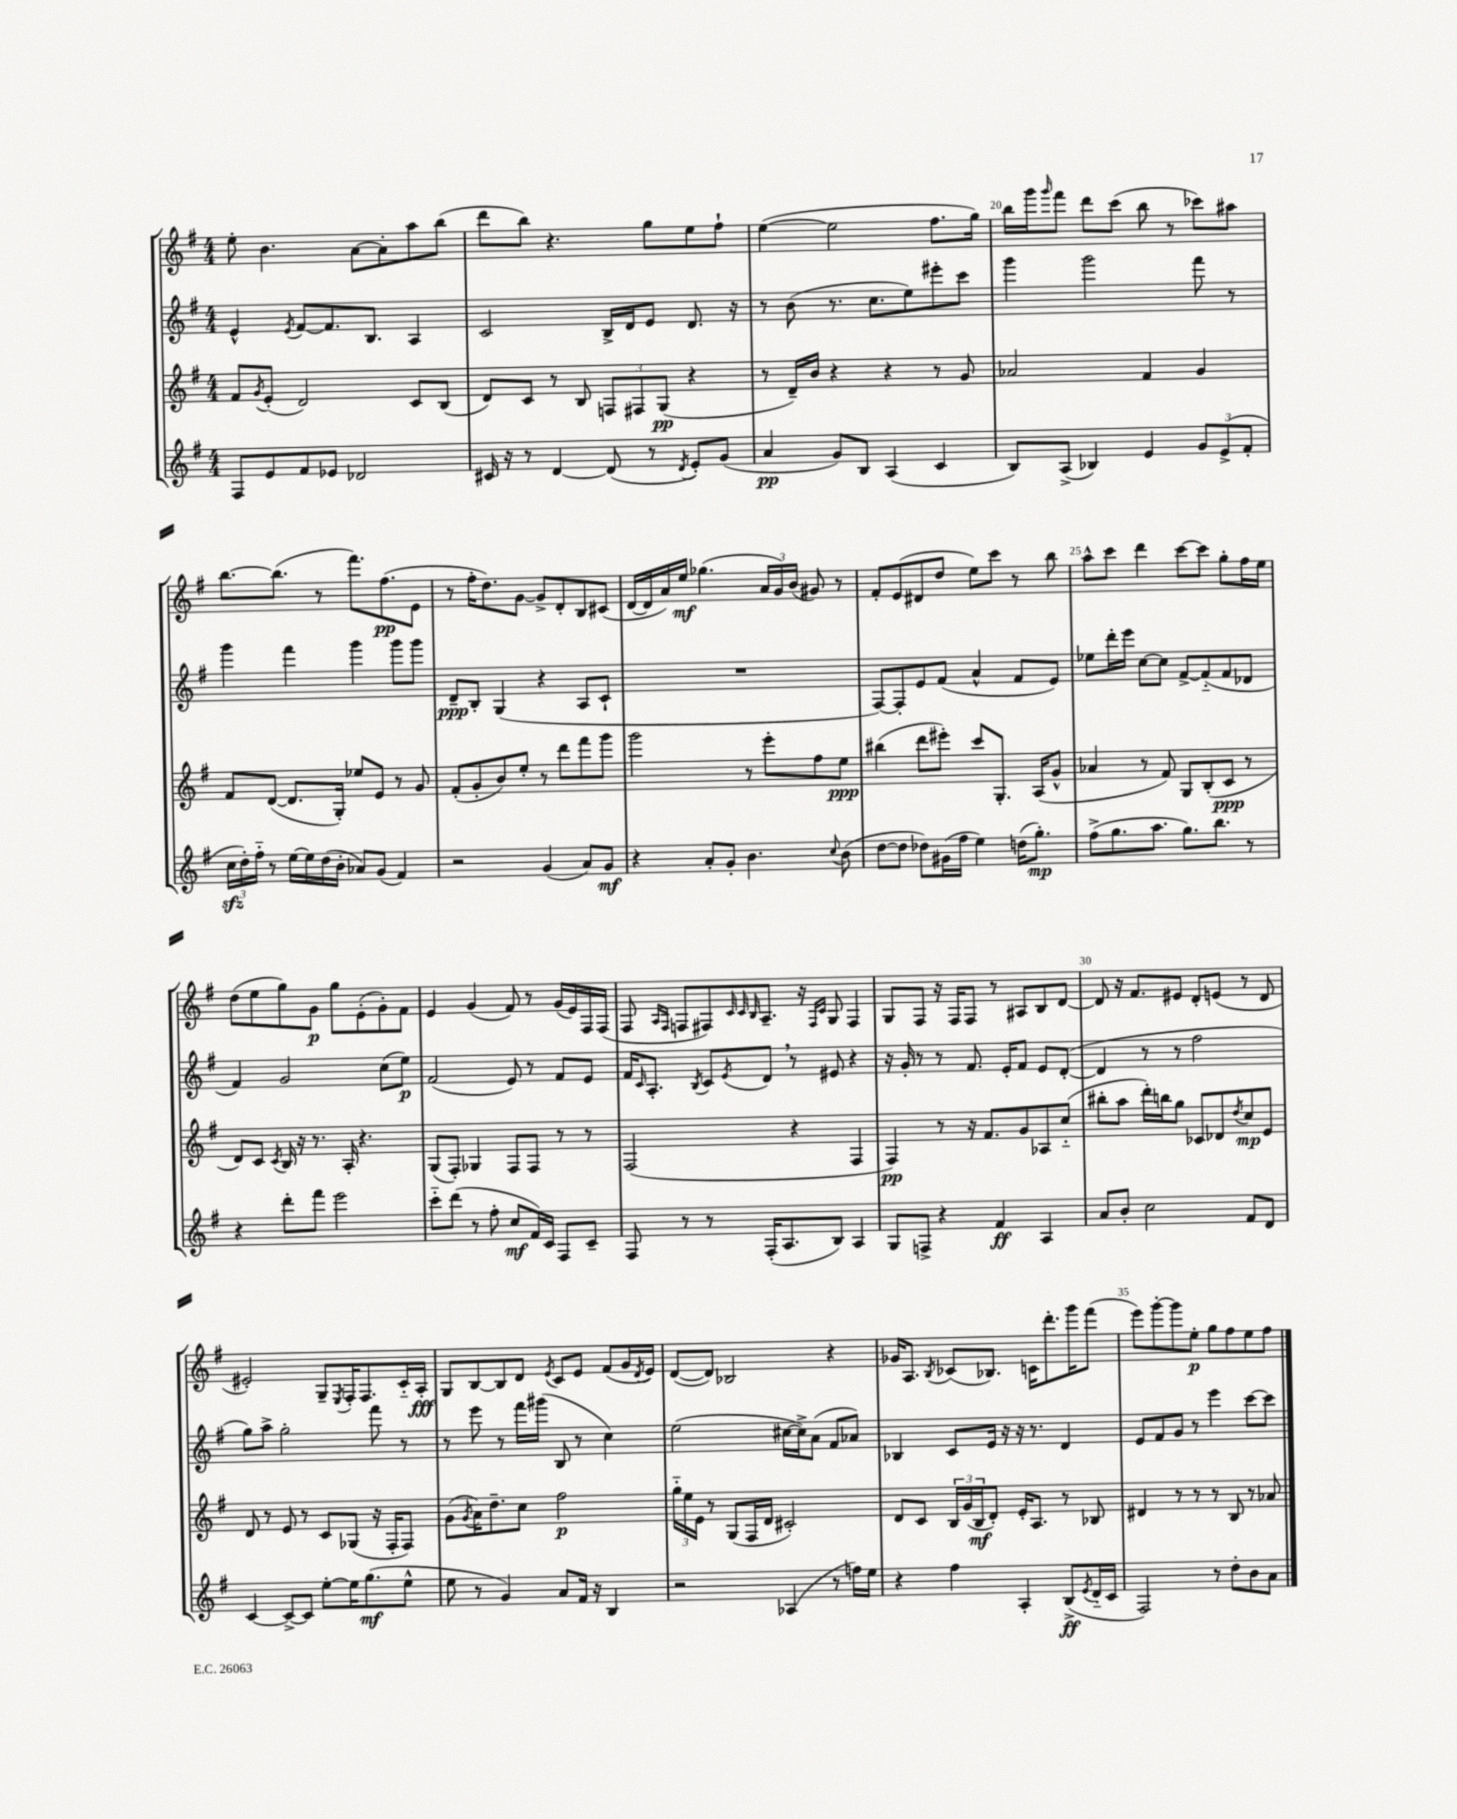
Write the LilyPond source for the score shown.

<<
\new StaffGroup <<
\new Staff = "s0" {
    \clef treble \key g \major \numericTimeSignature \time 4/4
    e''8-. b'4. a'8~ a'8-. a''8 b''8( |
    d'''8 b''8) r4. g''8 e''8 fis''8-! |
    e''4~( e''2 fis''8. g''16) |
    b''16 g'''16 \grace { g'''16 } fis'''8 d'''8 c'''8( b''8 r8 ces'''8) ais''8 |
    b''8.~ b''8.( r8 fis'''8.) fis''8.\pp( e'8 |
    r8 fis''16-. d''8.) g'8~ g'8-> d'8-. b8 cis'8( |
    d'16~ d'16 a'16) e''16\mf ges''4.( \tuplet 3/2 { a'16 g'16) b'16( } gis'8) r8 |
    fis'8-. e'8( dis'8 d''8 e''8) c'''8 r8 b''8 |
    a''8-^ c'''8 d'''4 c'''8~ c'''8 g''8-. fis''16 e''16 |
    d''8( e''8 g''8) g'8\p g''8 e'8-.( g'8-.) fis'8 |
    e'4 g'4( fis'8) r8 g'16( e'16) fis16 fis16( |
    fis8 \grace { a16 fis16 } f8 fis8) \grace { c'32 c'32 b32 } a8.-- r16 \grace { fis16 c'16 } g8 fis4 |
    g8 fis8 r16 fis16 fis8 r8 ais8 b8 d'8~ |
    d'8 r16 fis'8. eis'8 d'8-. e'8( r8 d'8 |
    eis'2-.) g8-- \acciaccatura { e8 } fis16-. fis8. c'16-_ a16-.\fff |
    g8 b8~ b8 d'8 \acciaccatura { e'8 } c'8 e'8 fis'8( g'16 \acciaccatura { d'8 } e'16) |
    d'8~( d'8) bes2 r4 |
    ges'16 a8. \acciaccatura { b8 } ces'8( bes8.) c'16 d'''8.-. g'''16 fis'''8( |
    e'''8) g'''8~-. g'''8 e''8-.\p g''8 fis''8 e''8 fis''8 \bar "|." |
}
\new Staff = "s1" {
    \clef treble \key g \major \numericTimeSignature \time 4/4
    e'4-^ \acciaccatura { e'8 } fis'8~ fis'8. b8. a4 |
    c'2 b16-> d'16 e'8 d'8. r16 |
    r8 b'8( r8. c''8. e''8) eis'''8-. c'''8 |
    g'''4 g'''2 fis'''8 r8 |
    g'''4 fis'''4 g'''4 g'''8 g'''8 |
    d'8--\ppp b8-. g4( r4 a8 c'8-! |
    R1 |
    fis8~) fis8-. e'8 fis'8( a'4-^ fis'8 e'8) |
    ees''8 d'''16-. e'''16 c''8~ c''8 fis'8~-> fis'8-_( fis'8 des'8 |
    fis'4) g'2 c''8( e''8\p) |
    fis'2( e'8) r8 fis'8 e'8 |
    fis'16 \grace { c'16 } a8.-. \acciaccatura { b8 } c'8 \acciaccatura { e'8 } d'8 \breathe r8 eis'8 r4 |
    r16 g'16-. r8 r8 fis'8. e'16-. fis'8 e'8 d'8~-.( |
    d'4 r8 r8 fis''2 |
    g''8) a''8-> g''2-. fis'''8 r8 |
    r8 e'''8 r8 fis'''16 gis'''16( b8 r8 c''4) |
    e''2( cis''16~ cis''16->) a'8( fis'8 aes'8) |
    bes4 c'8 e'16 r16 r16 r8. d'4 |
    e'8 fis'8 g'8 r8 e'''4 c'''8~ c'''8 \bar "|." |
}
\new Staff = "s2" {
    \clef treble \key g \major \numericTimeSignature \time 4/4
    fis'8 \acciaccatura { g'8 } e'8-.( d'2) c'8 b8( |
    d'8) c'8 r8 b8 \tuplet 3/2 { f8 fis8 g8\pp( } r4 |
    r8 d'16--) b'16 r4 r4 r8 g'8 |
    aes'2 fis'4 g'4 |
    fis'8 d'8~( d'8. g16-.) ees''8 e'8 r8 g'8 |
    fis'8-.( g'8-. b'8) e''8-. r8 d'''8 fis'''8 g'''8 |
    g'''2 r8 e'''8-. fis''8 e''8\ppp |
    bis''4( d'''8 eis'''8-.) c'''8 g8.-. a16( g'8-^ |
    aes'4 r8 fis'8) g8 b8-.( c'8\ppp r8 |
    d'8) c'8 \acciaccatura { c'8 } b16 r16 r8. a16-. r4. |
    g8( fis8-.) ges4 fis8 fis8 r8 r8 |
    fis2( r4 fis4 |
    fis4\pp) r8 r16 fis'8. g'8 aes8 c''8-_( |
    bis''8-. a''8 d'''16-.) b''16 g''8 ces'8 des'8 \acciaccatura { d''8 } c''8\mp e'8 |
    d'8 r8 e'8 r8 c'8 ges8( r16 fis16-. fis8) |
    g'8( \acciaccatura { g'8 } a'16) d''8.-- c''8 fis''2\p |
    \tuplet 3/2 { g''16-_ e''16 e'16 } r8 g8( fis16 d'16 cis'2-.) |
    d'8 c'8 \tuplet 3/2 { b16 g'16( b16\mf } d'8-.) e'16-. a8. r8 bes8 |
    dis'4 r8 r8 r8 b8 r8 aes'8 \bar "|." |
}
\new Staff = "s3" {
    \clef treble \key g \major \numericTimeSignature \time 4/4
    fis8 e'8 fis'8 ees'8 des'2 |
    cis'16 r16 r8 d'4~ d'8( r8 \acciaccatura { d'8 } e'8-.) g'8( |
    a'4\pp g'8) b8 a4( c'4 |
    b8) a8->( bes4) e'4 \tuplet 3/2 { g'8 e'8->( fis'8-. } |
    \tuplet 3/2 { c''16\sfz d''16-.) fis''16-_ } r8 e''16~ e''16 d''16( b'16-. aes'8) g'8( fis'4) |
    r2 g'4( a'8) g'8\mf |
    r4 a'8-. g'8-. b'4. \appoggiatura { c''8 } b'8( |
    d''8~ d''8 des''8) gis'16( fis''16 e''4) d''16( g''8.-.\mp) |
    fis''8->( g''8. a''8. g''8.) b''8. r8 |
    r4 d'''8-. fis'''8 e'''2 |
    c'''8-_ d'''8( r8 fis''8-. c''8\mf fis'16) c'16 fis8 c'8-- |
    fis8 r8 r8 fis16-.( a8. b8) a4 |
    g8 f8-> r4 fis'4\ff a4 |
    a'8 b'8-. c''2 fis'8 d'8 |
    c'4~ c'8~-> c'8 e''8~-. e''16 g''8.\mf( e''8-^ |
    e''8 r8 g'4) a'8 fis'16 r16 b4 |
    r2 aes4( r8 f''16) e''16 |
    r4 fis''4 a4-. b8->\ff( \acciaccatura { e'8 } d'16-_ c'16 |
    fis2) r8 d''8-. b'8 a'8 \bar "|." |
}
>>
>>
\layout { \context { \Score currentBarNumber = #17 \override BarNumber.break-visibility = ##(#f #t #t) barNumberVisibility = #(every-nth-bar-number-visible 5) } }
